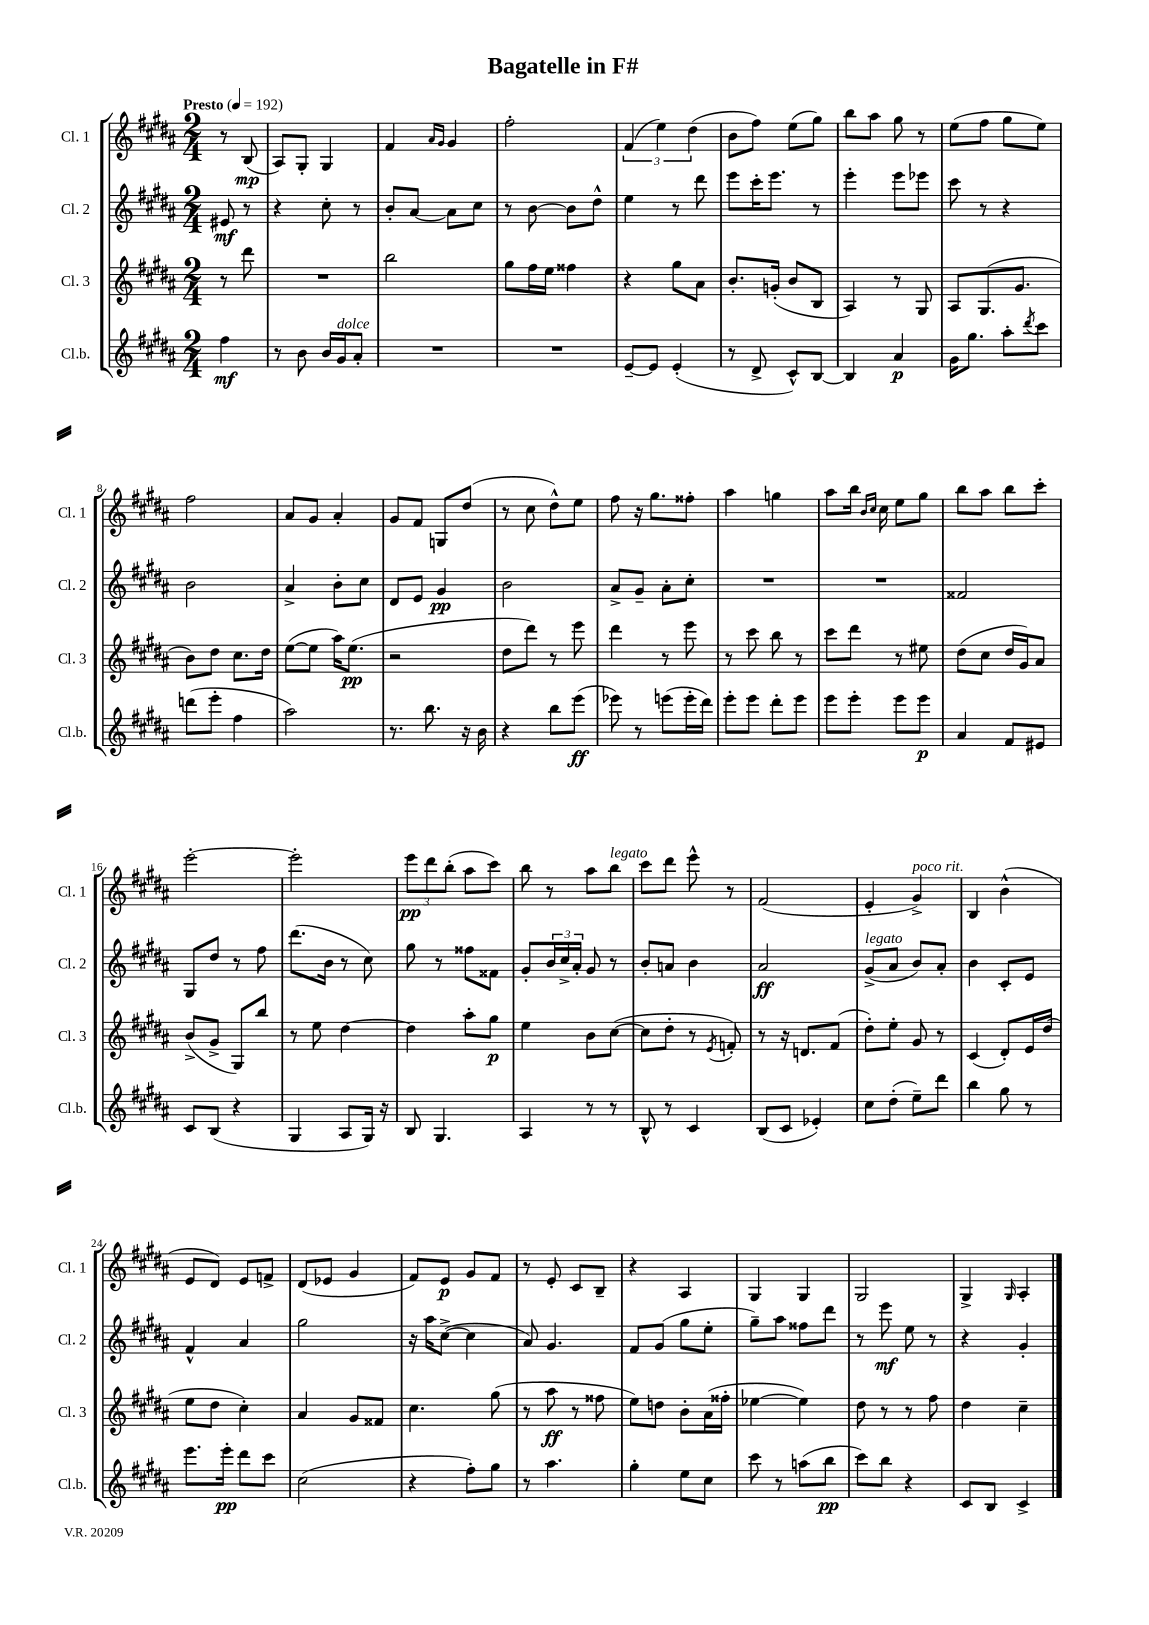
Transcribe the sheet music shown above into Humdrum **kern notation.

**kern	**kern	**kern	**kern
*staff4	*staff3	*staff2	*staff1
*clefG2	*clefG2	*clefG2	*clefG2
*k[f#c#g#d#a#]	*k[f#c#g#d#a#]	*k[f#c#g#d#a#]	*k[f#c#g#d#a#]
*M2/4	*M2/4	*M2/4	*M2/4
*MM192	*MM192	*MM192	*MM192
4ff#	8r	8e#	8r
.	8ddd#	8r	(8B
=	=	=	=
8r	2r	4r	8A#)
8b	.	.	8G#'
16b	.	8cc#'	4G#
16g#	.	.	.
8a#'	.	8r	.
=	=	=	=
2r	2bb	8b'	4f#
.	.	[8a#	.
.	.	.	16qqa#
.	.	.	16qqg#
.	.	8a#]	4g#
.	.	8cc#	.
=	=	=	=
2r	8gg#	8r	2ff#'
.	16ff#	[8b	.
.	16ee	.	.
.	4ff##	8b]	.
.	.	8dd#^^	.
=	=	=	=
[8e~	4r	4ee	(6f#
8e]	.	.	.
.	.	.	6ee)
(4e'	8gg#	8r	.
.	.	.	(6dd#
.	8a#	8ddd#	.
=	=	=	=
8r	8.b'	8eee	8b
8d#^	.	16ccc#'	8ff#)
.	(16g'	8.eee	.
8c#^^)	8b	.	(8ee
[8B	8B	8r	8gg#)
=	=	=	=
4B]	4A#)	4eee'	8bb
.	.	.	8aa#
4a#	8r	8eee	8gg#
.	8G#	8eee-	8r
=	=	=	=
16g#	8A#	8ccc#	(8ee
8.gg#	.	.	.
.	(8.G#	8r	8ff#
8aa#'	.	4r	8gg#
.	8.g#	.	.
8qddd#	.	.	.
8ccc#	.	.	8ee)
=	=	=	=
(8ddd	8b)	2b	2ff#
8eee'	8dd#	.	.
4ff#	8.cc#	.	.
.	16dd#	.	.
=	=	=	=
2aa#)	([8ee	4a#^	8a#
.	8ee]	.	8g#
.	16aa#)	8b'	4a#'
.	(8.ee	.	.
.	.	8cc#	.
=	=	=	=
8.r	2r	8d#	8g#
.	.	8e	8f#
8.bb	.	.	.
.	.	4g#	8G
16r	.	.	(8dd#
16b	.	.	.
=	=	=	=
4r	8dd#	2b	8r
.	8ddd#)	.	8cc#
8bb	8r	.	8dd#^^)
(8eee	8eee	.	8ee
=	=	=	=
8eee-)	4ddd#	8a#^	8ff#
8r	.	8g#~	16r
.	.	.	8.gg#
(8eee	8r	8a#'	.
16eee'	8eee	8cc#'	8ff##'
16ddd#)	.	.	.
=	=	=	=
8eee'	8r	2r	4aa#
8eee	8ccc#	.	.
8ddd#'	8bb	.	4gg
8eee	8r	.	.
=	=	=	=
8eee	8ccc#	2r	8aa#
8eee'	8ddd#	.	16bb
.	.	.	16qqb
.	.	.	16qqcc#
.	.	.	16cc#
8eee	8r	.	8ee
8eee	8ee#	.	8gg#
=	=	=	=
4a#	(8dd#	2f##	8bb
.	8cc#	.	8aa#
8f#	16dd#	.	8bb
.	16g#)	.	.
8e#	8a#	.	8ccc#'
=	=	=	=
8c#	(8b^	8G#	[2eee'
(8B	8g#^	8dd#	.
4r	8G#)	8r	.
.	8bb	8ff#	.
=	=	=	=
4G#	8r	(8.ddd#	2eee']
.	8ee	.	.
.	.	16b	.
8A#	[4dd#	8r	.
16G#)	.	8cc#)	.
16r	.	.	.
=	=	=	=
8B	4dd#]	8gg#	12eee
.	.	.	12ddd#
4.G#	.	8r	.
.	.	.	(12bb'
.	8aa#'	8ff##	8aa#
.	8gg#	8f##	8ccc#)
=	=	=	=
4A#	4ee	8g#'	8bb
.	.	24b	8r
.	.	24cc#^	.
.	.	24a#'	.
8r	8b	8g#	8aa#
8r	([8cc#	8r	8bb
=	=	=	=
8B^^	8cc#]	8b'	8ccc#
8r	8dd#'	8a	8ddd#
4c#	8r	4b	8eee^^
.	8qe	.	.
.	8f')	.	8r
=	=	=	=
(8B	8r	2a#	(2f#
8c#	16r	.	.
.	8.d	.	.
4e-')	.	.	.
.	(8f#	.	.
=	=	=	=
8cc#	8dd#')	(8g#^	4e'
(8dd#'	8ee'	8a#	.
8ee~)	8g#	8b)	4g#^)
8ddd#	8r	8a#'	.
=	=	=	=
4bb	(4c#	4b	4B
8gg#	8d#')	8c#'	(4b^^
8r	16e	8e	.
.	(16dd#	.	.
=	=	=	=
8.eee	8ee	4f#^^	8e
.	8dd#	.	8d#)
16eee'	.	.	.
8ddd#	4cc#')	4a#	8e
8ccc#	.	.	8f^
=	=	=	=
(2cc#	4a#	2gg#	(8d#
.	.	.	8e-
.	8g#	.	4g#
.	8f##	.	.
=	=	=	=
4r	4.cc#	16r	8f#)
.	.	16aa#	.
.	.	([8cc#^	8e
8ff#')	.	4cc#]	8g#
8gg#	(8gg#	.	8f#
=	=	=	=
8r	8r	8a#)	8r
4.aa#	8aa#	4.g#	8e'
.	8r	.	8c#
.	8ff##	.	8B~
=	=	=	=
4gg#'	8ee)	8f#	4r
.	8dd	(8g#	.
8ee	8b'	8gg#	4A#
8cc#	(16a#	8ee'	.
.	16ff##'	.	.
=	=	=	=
8ccc#	[4ee-	8gg#~)	4G#
8r	.	8aa#	.
(8aa	4ee-])	8ff##	4G#
8bb	.	8ddd#	.
=	=	=	=
8ccc#)	8dd#	8r	2G#
8bb	8r	8eee	.
4r	8r	8ee	.
.	8ff#	8r	.
=	=	=	=
8c#	4dd#	4r	4G#^
8B	.	.	.
.	.	.	16qqG#
4c#^	4cc#~	4g#'	4A#'
==	==	==	==
*-	*-	*-	*-
